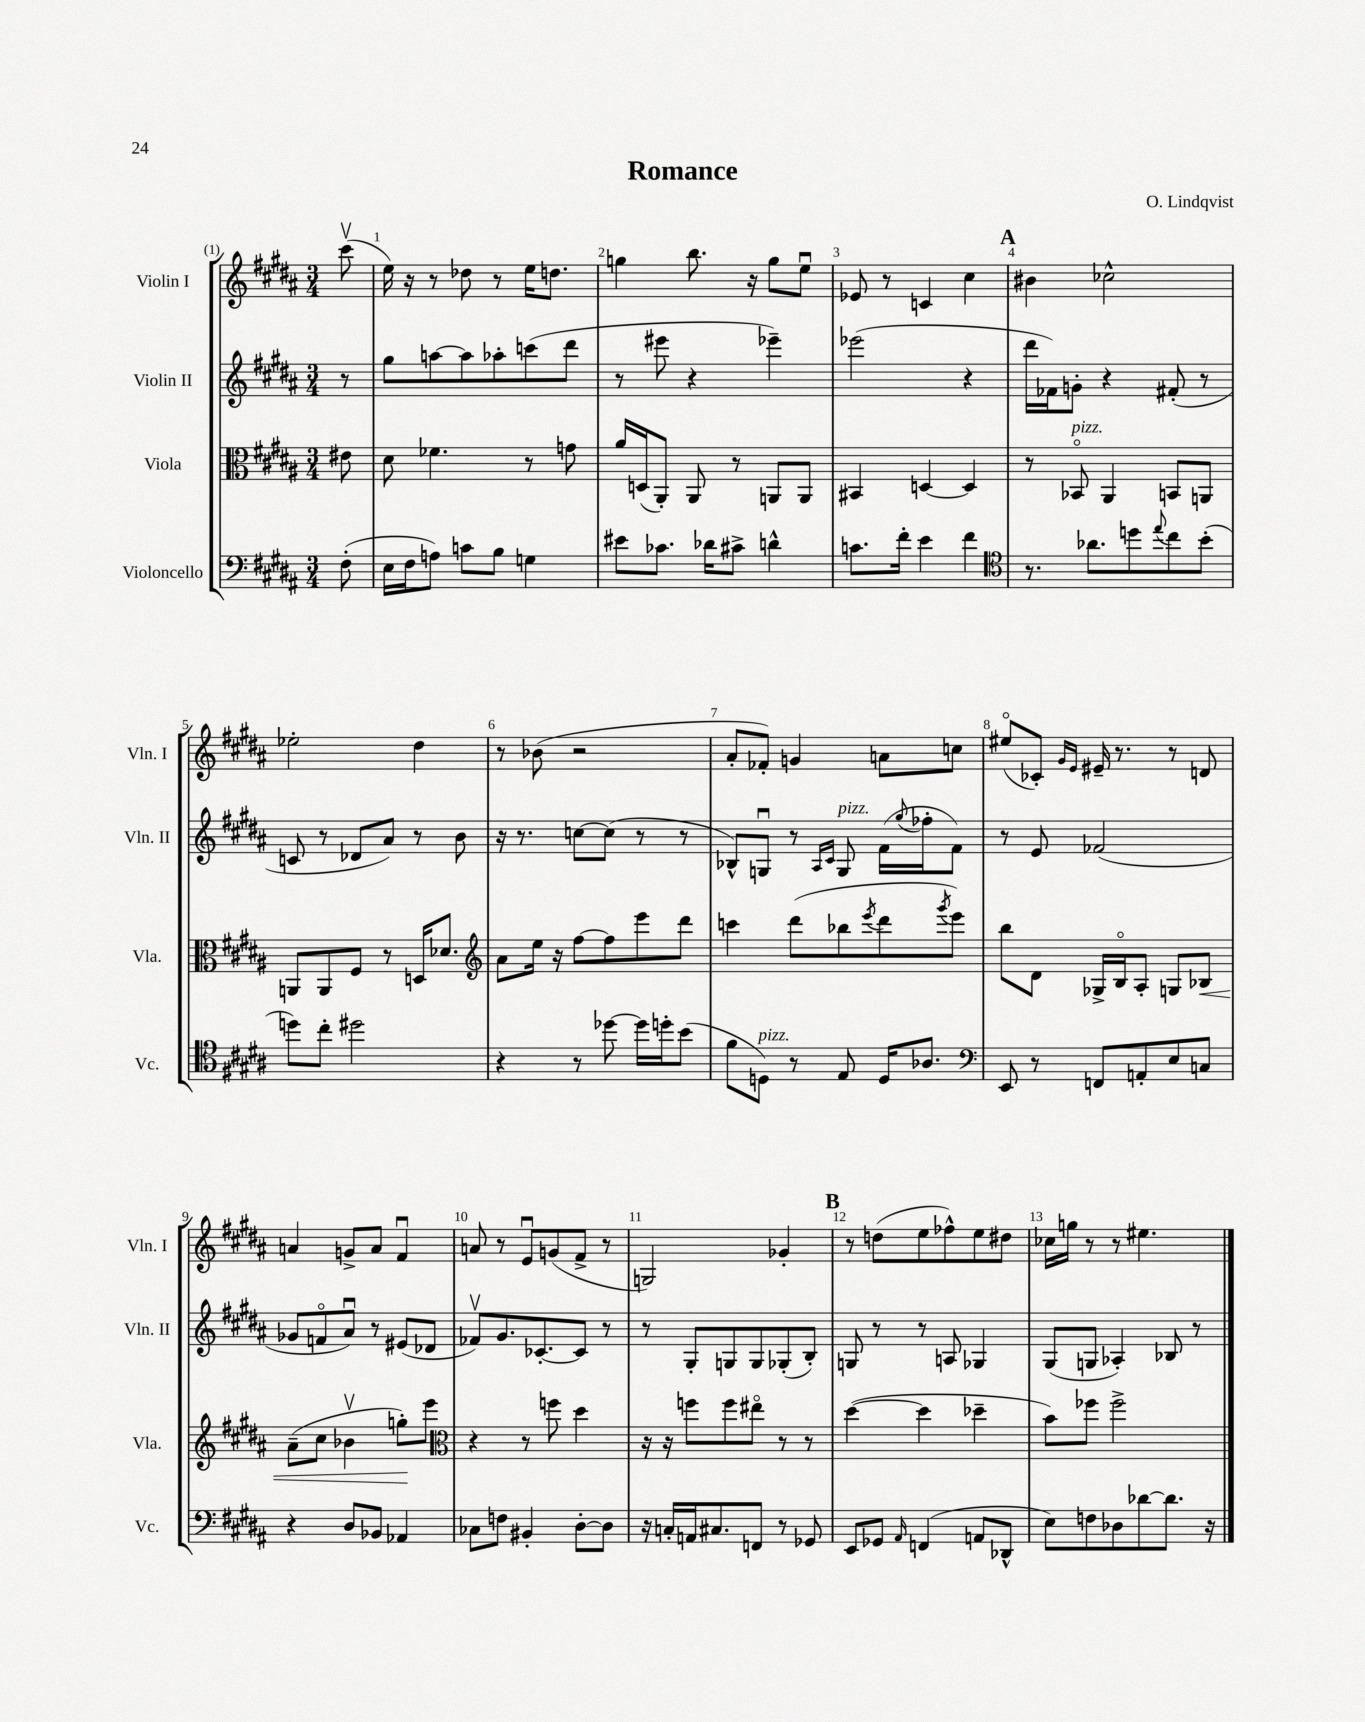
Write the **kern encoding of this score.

**kern	**kern	**kern	**kern
*staff4	*staff3	*staff2	*staff1
*clefF4	*clefC3	*clefG2	*clefG2
*k[f#c#g#d#a#]	*k[f#c#g#d#a#]	*k[f#c#g#d#a#]	*k[f#c#g#d#a#]
*M3/4	*M3/4	*M3/4	*M3/4
(8F#'\	8e#\	8r	(8ccc#v\
=	=	=	=
16E\LL	8d#\	8gg#\L	16ee\)
16F#\J	.	.	16r
8A\J)	4.f-\	[8aa\	8r
8c\L	.	8aa\]	8dd-\
8B\J	.	8aa-'\	8r
4G\	8r	(8ccc\	16ee\LK
.	.	.	8.dd\J
.	8g\	8ddd#\J	.
=	=	=	=
8e#\L	16a#/LL	8r	4gg\
.	(16D/J	.	.
8.c-\J	8AA#'/J)	8eee#\	.
.	8AA#/	4r	8.bb\
16d-\LK	.	.	.
8c#^\J	8r	.	.
.	.	.	16r
4d^^\	8AA/L	4eee-~\)	8gg\L
.	8AA/J	.	8eeu\J
=	=	=	=
8.c\L	4BB#/	(2eee-\	8e-/
.	.	.	8r
16f#'\Jk	.	.	.
4e\	[4D/	.	4c/
4f#\	4D/]	4r	4cc#\
=	=	=	=
*clefC4	*	*	*
8.r	8r	16ddd#\LL	4b#\
.	.	16f-\J)	.
.	8BB-o/	8g'\J	.
8.a-\L	.	.	.
.	4AA#/	4r	2cc-^^\
8dd\	.	.	.
8qqee/	.	.	.
8cc#\	8BB/L	(8f#'/	.
(8b'\J	8AA/J	8r	.
=	=	=	=
8dd\L)	8AA/L	8c/	2ee-'\
8cc#'\J	8AA/	8r	.
2dd#\	8F#/J	8d-/L	.
.	8r	8a#/J)	.
.	16D/LK	8r	4dd#\
.	8.d-/J	.	.
.	.	8b\	.
=	=	=	=
*	*clefG2	*	*
4r	8a#\L	16r	8r
.	.	8.r	.
.	16ee\Jk	.	(8b-\
.	16r	.	.
8r	[8ff#\L	[8cc\L	2r
[8dd-\	8ff#\]	(8cc\]J	.
16dd-\]LL	8eee\	8r	.
16dd'\J	.	.	.
(8b\J	8ddd#\J	8r	.
=	=	=	=
8f#\L	4ccc\	8B-^^/L)	8a#'/L
8D\J)	.	8Gu/J	8f-'/J)
8r	(8ddd#\L	8r	4g/
.	.	16qqA#/LL	.
.	.	16qqc#/JJ	.
8E/	8bb-\	8G/	.
.	8qeee/	.	.
16D/LK	8ddd#\	(16f#\LL	8a\L
.	.	8qqgg#/	.
8.A-/J	.	16ff-'\J	.
.	8qggg#/	.	.
.	8eee\J)	8f#\J)	8cc\J
=	=	=	=
*clefF4	*	*	*
8EE/	8bb\L	8r	(8ee#o/L
8r	8d#\J	8e/	8c-'/J)
.	.	.	16qqg#/LL
.	.	.	16qqe/JJ
8FF/L	16G-^/LL	(2f-/	16e#~/
.	16Bo/J	.	8.r
8AA'/	8A#'/J	.	.
8E/	8G/L	.	8r
8C/J	8B-/J	.	8d/
=	=	=	=
4r	(8a#~\L	8g-/L	4a/
.	8cc#\J	8fo/	.
8D#/L	4b-v\	8a#u/J)	8g^/L
8BB-/J	.	8r	8a/J
4AA-/	8gg'\L)	(8e#/L	4f#u/
.	8eee\J	8d-/J	.
=	=	=	=
*	*clefC3	*	*
8C-\L	4r	8f-v/L)	8a/
8F\J	.	8.g#/	8r
4BB#'/	8r	.	8eu/L
.	.	[8.c-'/	.
.	8ff\	.	(8g/
[8D#'\L	4dd#\	8c-/]J	8f#^/J
8D#\]J	.	8r	8r
=	=	=	=
16r	16r	8r	2G/)
16C'/LL	16r	.	.
16AA/J	8ff\L	8G#'/L	.
8.C#/	.	.	.
.	8ff\	8G/	.
8FF/J	8ee#o\J	8G/	.
8r	8r	(8G-'/	4g-'/
8GG-/	8r	8B'/J)	.
=	=	=	=
8EE/L	([4dd#\	8G/	8r
8GG-/J	.	8r	(8dd\L
16qqAA#/	.	.	.
(4FF/	4dd#\]	8r	8ee\
.	.	8A/	8ff-^^\)
8AA/L	4dd-~\	4G-/	8ee\
8DD-^^/J	.	.	8dd#\J
=	=	=	=
8E\L)	8b\L)	(8G#/L	16cc-\LL
.	.	.	16gg\JJ
8F\	8ff-\J	8G/J	8r
8D-\	2ff-^\	4A-'/)	8r
[8d-\	.	.	4.ee#\
8.d-\]J	.	8B-/	.
.	.	8r	.
16r	.	.	.
==	==	==	==
*-	*-	*-	*-
